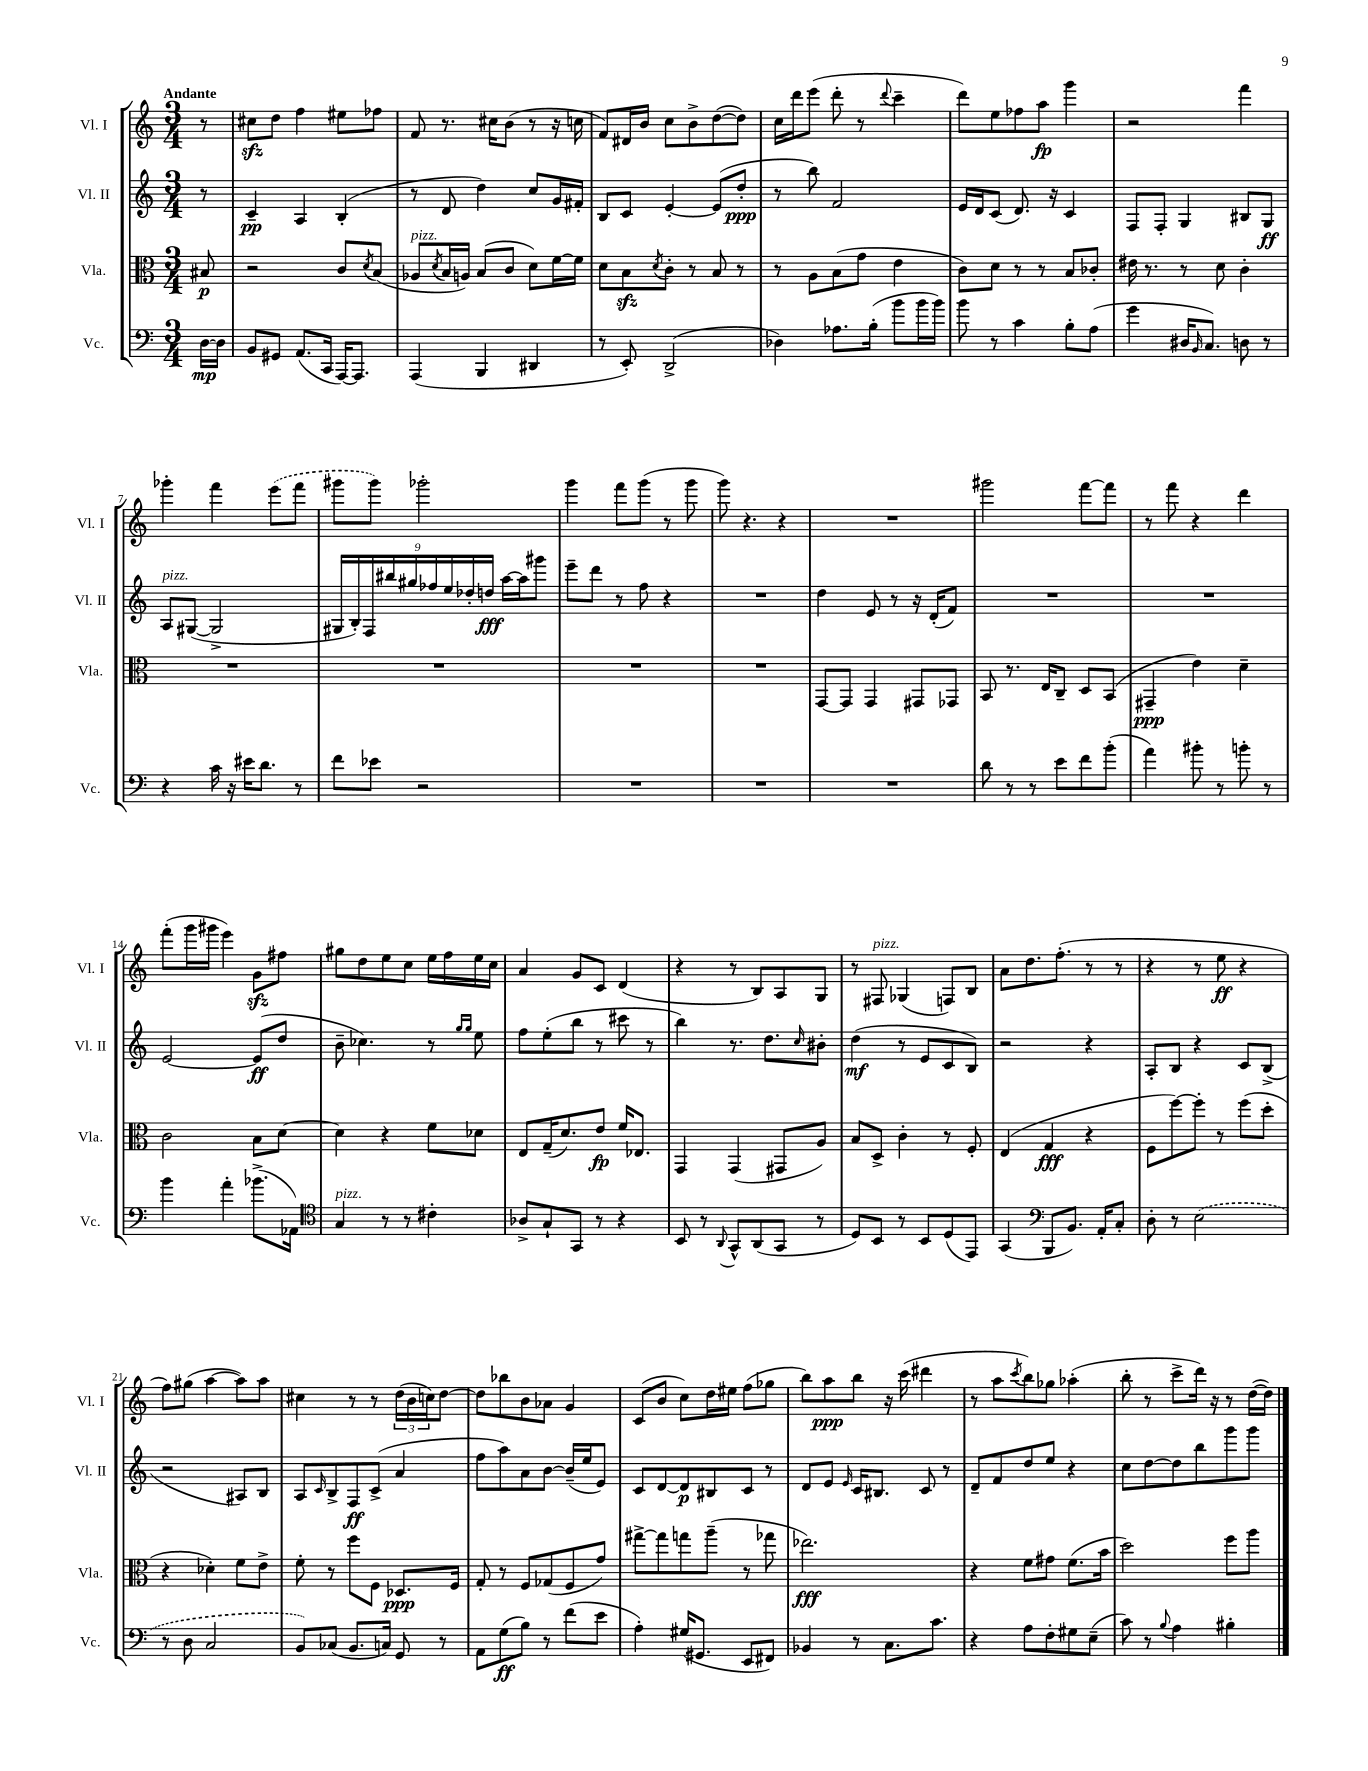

**kern	**dynam	**kern	**dynam	**kern	**dynam	**kern	**dynam
*part4	*part4	*part3	*part3	*part2	*part2	*part1	*part1
*staff4	*staff4	*staff3	*staff3	*staff2	*staff2	*staff1	*staff1
*I"Vc.	*	*I"Vla.	*	*I"Vl. II	*	*I"Vl. I	*
*I'Vc.	*	*I'Vla.	*	*I'Vl. II	*	*I'Vl. I	*
*clefF4	*	*clefC3	*	*clefG2	*	*clefG2	*
*k[]	*	*k[]	*	*k[]	*	*k[]	*
*M3/4	*	*M3/4	*	*M3/4	*	*M3/4	*
=	=	=	=	=	=	=	=
!	!	!	!	!	!	!LO:TX:a:B:t=Andante	!
[16D\LL	mp	8B#X/	p	8r	.	8r	.
16D\JJ]	.	.	.	.	.	.	.
=1	=1	=1	=1	=1	=1	=1	=1
8BB/L	.	2r	.	4c~/	pp	8cc#Xzz\L	.
8GG#X/J	.	.	.	.	.	8dd\J	.
(8.AA/L	.	.	.	4A/	.	4ff\	.
16CC/Jk	.	.	.	.	.	.	.
[16AAA/KL)	.	8c/L	.	(4B'/	.	8ee#X\L	.
8.AAA/J]	.	.	.	.	.	.	.
.	.	8qd/	.	.	.	.	.
.	.	(8B/J	.	.	.	8ff-X\J	.
=2	=2	=2	=2	=2	=2	=2	=2
!	!	!LO:TX:a:i:t=pizz.	!	!	!	!	!
(4AAA/	.	8A-X/L	.	8r	.	8f/	.
.	.	8qd/	.	.	.	.	.
.	.	16B/L	.	8d/	.	8.r	.
.	.	16An/JJ)	.	.	.	.	.
4BBB/	.	(8B/L	.	4dd\)	.	.	.
.	.	.	.	.	.	16cc#X\KL	.
.	.	8c/J	.	.	.	(8b\J	.
4DD#X/	.	8d\L)	.	8cc/L	.	8r	.
.	.	[16f\L	.	16g/L	.	16r	.
.	.	16f\JJ]	.	16f#X'/JJ	.	16ccn\	.
=3	=3	=3	=3	=3	=3	=3	=3
8r	.	8d\L	.	8B/L	.	8f/L)	.
8EE'/)	.	8Bzz\	.	8c/J	.	16d#X/L	.
.	.	.	.	.	.	16b/JJ	.
.	.	8qd/	.	.	.	.	.
(2DD^/	.	8c'\J	.	[4e'/	.	8cc\L	.
.	.	8r	.	.	.	8b^\	.
.	.	8B/	.	(8e/L]	.	([8dd\	.
.	.	8r	.	8dd'/J	ppp	8dd\J])	.
=4	=4	=4	=4	=4	=4	=4	=4
4D-X\)	.	8r	.	8r	.	16cc\LL	.
.	.	.	.	.	.	16ddd\J	.
.	.	8A\L	.	8bb\)	.	(8eee\J	.
8.A-X\L	.	(8B\	.	2f/	.	8ddd'\	.
.	.	8g\J	.	.	.	8r	.
(16B'\Jk	.	.	.	.	.	.	.
.	.	.	.	.	.	8qqddd/	.
8b\L	.	4e\	.	.	.	4ccc~\	.
16b\L	.	.	.	.	.	.	.
16b\JJ)	.	.	.	.	.	.	.
=5	=5	=5	=5	=5	=5	=5	=5
8b\	.	8c\L)	.	16e/LL	.	8ddd\L)	.
.	.	.	.	16d/J	.	.	.
8r	.	8d\J	.	(8c/J	.	8ee\	.
4c\	.	8r	.	8.d/)	.	8ff-X\	.
.	.	8r	.	.	.	8aa\J	fp
.	.	.	.	16r	.	.	.
8B'\L	.	8B/L	.	4c/	.	4ggg\	.
(8A\J	.	8c-X'/J	.	.	.	.	.
=6	=6	=6	=6	=6	=6	=6	=6
4g\	.	16e#X\	.	8F/L	.	2r	.
.	.	8.r	.	.	.	.	.
.	.	.	.	8F'/J	.	.	.
16D#X/KL	.	8r	.	4G/	.	.	.
16qqBB/	.	.	.	.	.	.	.
8.C/J)	.	.	.	.	.	.	.
.	.	8d\	.	.	.	.	.
8Dn\	.	4c'\	.	8B#X/L	.	4fff\	.
8r	.	.	.	8G/J	ff	.	.
!!LO:LB:g=z
=7	=7	=7	=7	=7	=7	=7	=7
!	!	!	!	!LO:TX:a:i:t=pizz.	!	!	!
4r	.	2.r	.	8A/L	.	4ggg-X'\	.
.	.	.	.	([8G#X/J	.	.	.
16c\	.	.	.	2G#^/]	.	4fff\	.
16r	.	.	.	.	.	.	.
16e#X\KL	.	.	.	.	.	.	.
8.d\J	.	.	.	.	.	.	.
.	.	.	.	.	.	(8eee\L	.
8r	.	.	.	.	.	8fff\J	.
=8	=8	=8	=8	=8	=8	=8	=8
8f\L	.	2.r	.	18G#X/LL	.	8ggg#X\L	.
.	.	.	.	18B'/)	.	.	.
.	.	.	.	18F/	.	.	.
8e-X\J	.	.	.	.	.	8ggg#\J)	.
.	.	.	.	18bb#X/	.	.	.
.	.	.	.	18gg#X/	.	.	.
2r	.	.	.	.	.	2ggg-X'\	.
.	.	.	.	18ff-X/	.	.	.
.	.	.	.	18ee/	.	.	.
.	.	.	.	18dd-X'/	.	.	.
.	.	.	.	18ddn/JJ	fff	.	.
.	.	.	.	[16aa\LL	.	.	.
.	.	.	.	16aa\J]	.	.	.
.	.	.	.	8ggg#X\J	.	.	.
=9	=9	=9	=9	=9	=9	=9	=9
2.r	.	2.r	.	8eee~\L	.	4ggg\	.
.	.	.	.	8ddd\J	.	.	.
.	.	.	.	8r	.	8fff\L	.
.	.	.	.	8ff\	.	(8ggg\J	.
.	.	.	.	4r	.	8r	.
.	.	.	.	.	.	8ggg\	.
=10	=10	=10	=10	=10	=10	=10	=10
2.r	.	2.r	.	2.r	.	8ggg\)	.
.	.	.	.	.	.	4.r	.
.	.	.	.	.	.	4r	.
=11	=11	=11	=11	=11	=11	=11	=11
2.r	.	[8GG/L	.	4dd\	.	2.r	.
.	.	8GG/J]	.	.	.	.	.
.	.	4GG/	.	8e/	.	.	.
.	.	.	.	8r	.	.	.
.	.	8GG#X/L	.	16r	.	.	.
.	.	.	.	(16d'/KL	.	.	.
.	.	8GG-X/J	.	8f/J)	.	.	.
=12	=12	=12	=12	=12	=12	=12	=12
8d\	.	8BB/	.	2.r	.	2ggg#X\	.
8r	.	8.r	.	.	.	.	.
8r	.	.	.	.	.	.	.
.	.	16E/KL	.	.	.	.	.
8e\L	.	8C~/J	.	.	.	.	.
8f\	.	8D/L	.	.	.	[8fff\L	.
(8b'\J	.	(8BB/J	.	.	.	8fff\J]	.
=13	=13	=13	=13	=13	=13	=13	=13
4a\)	.	4GG#X~/	ppp	2.r	.	8r	.
.	.	.	.	.	.	8fff\	.
8b#X'\	.	4e\)	.	.	.	4r	.
8r	.	.	.	.	.	.	.
8bn'\	.	4d~\	.	.	.	4ddd\	.
8r	.	.	.	.	.	.	.
!!LO:LB:g=z
=14	=14	=14	=14	=14	=14	=14	=14
4b\	.	2c\	.	[2e/	.	(8fff'\L	.
.	.	.	.	.	.	16ggg\L	.
.	.	.	.	.	.	16ggg#X\JJ	.
4a'\	.	.	.	.	.	4eee\)	.
(8.b-X^\L	.	8B\L	.	(8e/L]	ff	8gzz\L	.
.	.	[8d\J	.	8dd/J	.	8ff#X\J	.
16AA-X\Jk)	.	.	.	.	.	.	.
=15	=15	=15	=15	=15	=15	=15	=15
*clefC4	*	*	*	*	*	*	*
!LO:TX:a:i:t=pizz.	!	!	!	!	!	!	!
4G/	.	4d\]	.	8b~\	.	8gg#X\L	.
.	.	.	.	4.cc-X\)	.	8dd\	.
8r	.	4r	.	.	.	8ee\	.
8r	.	.	.	.	.	8cc\J	.
4c#X'\	.	8f\L	.	8r	.	16ee\LL	.
.	.	.	.	.	.	16ff\	.
.	.	.	.	16qqgg/LL	.	.	.
.	.	.	.	16qqgg/JJ	.	.	.
.	.	8d-X\J	.	8ee\	.	16ee\	.
.	.	.	.	.	.	16cc\JJ	.
=16	=16	=16	=16	=16	=16	=16	=16
8A-X^/L	.	8E/L	.	8ff\L	.	4a/	.
8G`/	.	(16G~/K	.	(8ee'\	.	.	.
.	.	8.d/)	.	.	.	.	.
8GG/J	.	.	.	8bb\J	.	8g/L	.
8r	.	8e/J	fp	8r	.	8c/J	.
4r	.	16f/KL	.	8ccc#X\	.	(4d/	.
.	.	8.E-X/J	.	.	.	.	.
.	.	.	.	8r	.	.	.
=17	=17	=17	=17	=17	=17	=17	=17
8BB/	.	4GG/	.	4bb\)	.	4r	.
8r	.	.	.	.	.	.	.
8qqAA/	.	.	.	.	.	.	.
8GG^^/L	.	(4GG/	.	8.r	.	8r	.
(8AA/	.	.	.	.	.	8B/L)	.
.	.	.	.	8.dd\L	.	.	.
8GG/J	.	8GG#X/L	.	.	.	8A/	.
.	.	.	.	16qqcc/	.	.	.
8r	.	8A/J)	.	8b#X'\J	.	8G/J	.
=18	=18	=18	=18	=18	=18	=18	=18
8D/L)	.	8B/L	.	(4dd\	mf	8r	.
!	!	!	!	!	!	!LO:TX:a:i:t=pizz.	!
8BB/J	.	8D^/J	.	.	.	8F#X/	.
8r	.	4c'\	.	8r	.	(4G-X/	.
8BB/L	.	.	.	8e/L	.	.	.
(8D/	.	8r	.	8c/	.	8Fn/L)	.
8EE/J)	.	8F'/	.	8B/J)	.	8B/J	.
=19	=19	=19	=19	=19	=19	=19	=19
(4GG/	.	(4E/	.	2r	.	8a\L	.
.	.	.	.	.	.	8.dd\	.
*clefF4	*	*	*	*	*	*	*
8BBB/L	.	4G/	fff	.	.	.	.
.	.	.	.	.	.	(8.ff'\J	.
8.BB/J)	.	.	.	.	.	.	.
.	.	4r	.	4r	.	8r	.
16AA'/KL	.	.	.	.	.	.	.
8C'/J	.	.	.	.	.	8r	.
=20	=20	=20	=20	=20	=20	=20	=20
8D'\	.	8F\L	.	8A'/L	.	4r	.
8r	.	[8ff\)	.	8B/J	.	.	.
(2E\	.	8ff'\J]	.	4r	.	8r	.
.	.	8r	.	.	.	8ee\	ff
.	.	(8ff\L	.	8c/L	.	4r	.
.	.	8dd'\J	.	(8B^/J	.	.	.
!!LO:LB:g=z
=21	=21	=21	=21	=21	=21	=21	=21
8r	.	4r	.	2r	.	8ff\L)	.
8D\	.	.	.	.	.	(8gg#X\J	.
2C/	.	4d-X'\)	.	.	.	[4aa\	.
.	.	8f\L	.	8A#X/L)	.	8aa\L])	.
.	.	8e^\J	.	8B/J	.	8aa\J	.
=22	=22	=22	=22	=22	=22	=22	=22
8BB/L)	.	8f'\	.	8A/L	.	4cc#X\	.
.	.	.	.	16qqc/	.	.	.
(8C-X/J	.	8r	.	8B^/	.	.	.
8.BB/L	.	8ff\L	.	8F/	ff	8r	.
.	.	8F\J	.	(8c^/J	.	8r	.
16Cn/Jk)	.	.	.	.	.	.	.
8GG/	.	8.D-X/L	ppp	4a/	.	(24dd\LL	.
.	.	.	.	.	.	24b\	.
.	.	.	.	.	.	24ccn\J)	.
8r	.	.	.	.	.	[8dd\J	.
.	.	16F/Jk	.	.	.	.	.
=23	=23	=23	=23	=23	=23	=23	=23
8AA\L	.	8G'/	.	8ff\L	.	8dd\L]	.
(8G\	ff	8r	.	8aa\)	.	8bb-X\	.
8B\J)	.	8F/L	.	8a\	.	8b\	.
8r	.	(8G-X/	.	[8b\J	.	8a-X\J	.
(8f\L	.	8F/	.	(16b~/LL]	.	4g/	.
.	.	.	.	16ee/J	.	.	.
8e\J	.	8g/J)	.	8e/J)	.	.	.
=24	=24	=24	=24	=24	=24	=24	=24
4A'\)	.	[8gg#X^\L	.	8c/L	.	(8c/L	.
.	.	8gg#\]	.	[8d/	.	8b/J	.
(16G#X/KL	.	8ggn\	.	8d/]	p	8cc\L)	.
8.GG#X/J	.	.	.	.	.	.	.
.	.	(8aa~\J	.	8B#X/	.	16dd\L	.
.	.	.	.	.	.	16ee#X\JJ	.
8EE/L	.	8r	.	8c/J	.	(8ff\L	.
8FF#X/J)	.	8gg-X\	.	8r	.	8gg-X\J	.
=25	=25	=25	=25	=25	=25	=25	=25
4BB-X/	.	2.ee-X\)	fff	8d/L	.	8bb\L)	.
.	.	.	.	8e/J	.	8aa\	ppp
.	.	.	.	16qqe/	.	.	.
8r	.	.	.	16c/KL	.	8bb\J	.
.	.	.	.	8.B#X/J	.	.	.
8.C\L	.	.	.	.	.	16r	.
.	.	.	.	.	.	(16ccc\	.
.	.	.	.	8c/	.	4ddd#X\	.
8.c\J	.	.	.	.	.	.	.
.	.	.	.	8r	.	.	.
=26	=26	=26	=26	=26	=26	=26	=26
4r	.	4r	.	8d~/L	.	8r	.
.	.	.	.	8f/	.	8aa\L	.
.	.	.	.	.	.	8qccc/	.
8A\L	.	8f\L	.	8dd/	.	8bb\)	.
8F'\	.	8g#X\J	.	8ee/J	.	8gg-X\J	.
8G#X\	.	(8.f\L	.	4r	.	(4aa-X'\	.
(8E~\J	.	.	.	.	.	.	.
.	.	16b\Jk	.	.	.	.	.
=27	=27	=27	=27	=27	=27	=27	=27
8c\)	.	2dd\)	.	8cc\L	.	8bb'\	.
8r	.	.	.	[8dd\	.	8r	.
8qqB/	.	.	.	.	.	.	.
4A\	.	.	.	8dd\]	.	8ccc^\L	.
.	.	.	.	8bb\	.	16ddd\Jk)	.
.	.	.	.	.	.	16r	.
4B#X'\	.	8ff\L	.	8ggg\	.	8r	.
.	.	8aa\J	.	8ggg\J	.	([16dd\LL	.
.	.	.	.	.	.	16dd\JJ])	.
==	==	==	==	==	==	==	==
*-	*-	*-	*-	*-	*-	*-	*-
